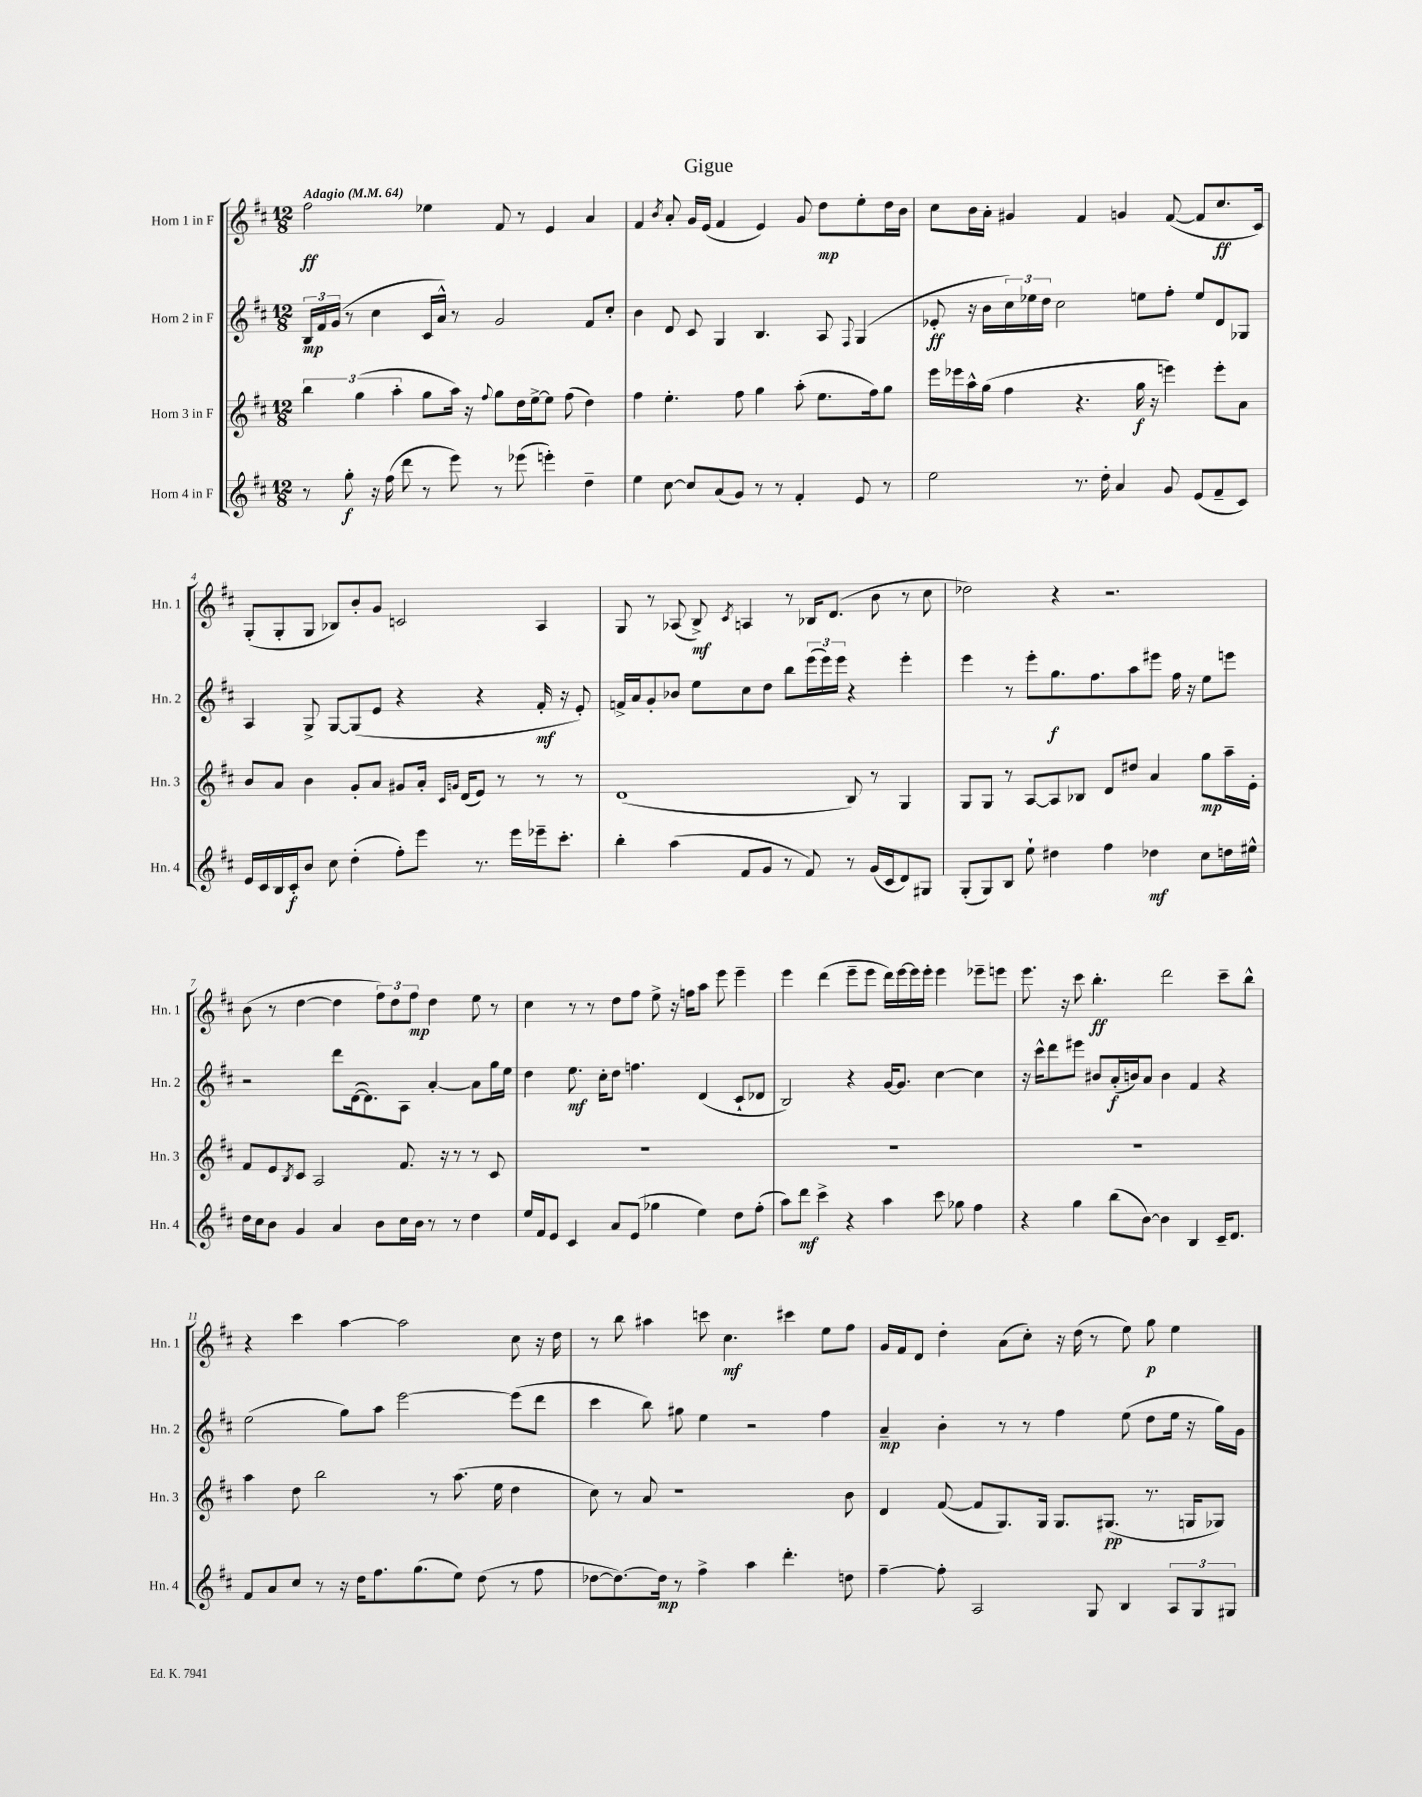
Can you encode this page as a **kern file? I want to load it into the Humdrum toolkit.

**kern	**dynam	**kern	**dynam	**kern	**dynam	**kern	**dynam
*part4	*part4	*part3	*part3	*part2	*part2	*part1	*part1
*staff4	*staff4	*staff3	*staff3	*staff2	*staff2	*staff1	*staff1
*I"Horn 4 in F	*	*I"Horn 3 in F	*	*I"Horn 2 in F	*	*I"Horn 1 in F	*
*I'Hn. 4	*	*I'Hn. 3	*	*I'Hn. 2	*	*I'Hn. 1	*
*clefG2	*	*clefG2	*	*clefG2	*	*clefG2	*
*k[f#c#]	*	*k[f#c#]	*	*k[f#c#]	*	*k[f#c#]	*
*M12/8	*	*M12/8	*	*M12/8	*	*M12/8	*
*MM64	*	*MM64	*	*MM64	*	*MM64	*
=1	=1	=1	=1	=1	=1	=1	=1
!	!	!	!	!	!	!LO:TX:a:B:t=Adagio	!
8r	.	6bb\	.	24B/LL	mp	2ff#\	ff
.	.	.	.	24f#/	.	.	.
.	.	.	.	(24g/JJ	.	.	.
8gg'\	f	.	.	8r	.	.	.
.	.	(6gg\	.	.	.	.	.
16r	.	.	.	4cc#\	.	.	.
(16ff#\	.	.	.	.	.	.	.
.	.	6aa'\	.	.	.	.	.
8ddd\	.	.	.	.	.	.	.
8r	.	8gg\L	.	16c#/LL	.	4ee-X\	.
.	.	.	.	16a^^/JJ)	.	.	.
8eee\)	.	16aa\Jk)	.	8r	.	.	.
.	.	16r	.	.	.	.	.
.	.	8qqff#/	.	.	.	.	.
8r	.	8gg\L	.	2g/	.	8f#/	.
(8eee-X\	.	16dd\L	.	.	.	8r	.
.	.	[16ee^\J	.	.	.	.	.
4eeen'\)	.	8ee\J]	.	.	.	4e/	.
.	.	(8ff#\	.	.	.	.	.
4dd~\	.	4dd\)	.	8f#/L	.	4a/	.
.	.	.	.	8cc#'/J	.	.	.
=2	=2	=2	=2	=2	=2	=2	=2
4ee\	.	4ff#\	.	4b\	.	4f#/	.
.	.	.	.	.	.	8qb/	.
[8cc#\	.	4.ee'\	.	8d/	.	8a'/	.
8cc#/L]	.	.	.	8c#/	.	16g/LL	.
.	.	.	.	.	.	(16e/JJ	.
(8a/	.	.	.	4G/	.	4f#/	.
8g/J)	.	8ff#\	.	.	.	.	.
8r	.	4gg\	.	4.B/	.	4e/)	.
8r	.	.	.	.	.	.	.
4f#'/	.	(8aa'\	.	.	.	8g/	.
.	.	8.ee\L	.	8A/	.	8dd\L	mp
.	.	.	.	8qqF#/	.	.	.
8e/	.	.	.	(4G/	.	8ee'\	.
.	.	16ff#\k)	.	.	.	.	.
8r	.	8gg\J	.	.	.	16dd\L	.
.	.	.	.	.	.	16b\JJ	.
=3	=3	=3	=3	=3	=3	=3	=3
2ee\	.	16eee\LL	.	8e-X'/	ff	8cc#\L	.
.	.	16eee-X\	.	.	.	.	.
.	.	16aa^^\	.	16r	.	16b\L	.
.	.	(16gg\JJ	.	16b\LL	.	16a'\JJ	.
.	.	4ff#\	.	24cc#\)	.	4g#X/	.
.	.	.	.	24ee-X\	.	.	.
.	.	.	.	24dd\JJ	.	.	.
.	.	.	.	2cc#\	.	.	.
8.r	.	4.r	.	.	.	4f#/	.
16dd'\	.	.	.	.	.	.	.
4a/	.	.	.	.	.	4gn/	.
.	.	16gg\	f	8een\L	.	.	.
.	.	16r	.	.	.	.	.
8g/	.	4eeen\)	.	8ff#'\J	.	([8f#/	.
(8e/L	.	.	.	8ee/L	.	8f#/L]	.
8f#~/	.	8eee'\L	.	8d/	.	8.cc#/	ff
8c#/J)	.	8a\J	.	8G-X/J	.	.	.
.	.	.	.	.	.	16c#/Jk)	.
!!LO:LB:g=z
=4	=4	=4	=4	=4	=4	=4	=4
16e/LL	.	8b/L	.	4A/	.	(8G'/L	.
16c#/	.	.	.	.	.	.	.
16B/	.	8a/J	.	.	.	8G'/	.
16c#'/J	f	.	.	.	.	.	.
8b/J	.	4b\	.	8G^/	.	8G/J	.
8cc#\	.	.	.	[8G/L	.	8B-X/L)	.
(4dd'\	.	8g'/L	.	(8G/]	.	8b'/	.
.	.	8a/J	.	8e/J	.	8g/J	.
8ff#'\L)	.	8g#X/L	.	4r	.	2cn/	.
8eee\J	.	16a'/Jk	.	.	.	.	.
.	.	16qqc#/LL	.	.	.	.	.
.	.	16qqgn/JJ	.	.	.	.	.
.	.	(16d/KL	.	.	.	.	.
8.r	.	8e/J)	.	4r	.	.	.
.	.	8r	.	.	.	.	.
16eee\LL	.	.	.	.	.	.	.
16eee-X~\J	.	8r	.	16f#'/	mf	4A/	.
8.ccc#'\J	.	.	.	16r	.	.	.
.	.	8r	.	8e'/)	.	.	.
=5	=5	=5	=5	=5	=5	=5	=5
4bb'\	.	(1d	.	16fn^/LL	.	8G/	.
.	.	.	.	16a/J	.	.	.
.	.	.	.	8g'/	.	8r	.
(4aa\	.	.	.	8b-X/J	.	(8A-X/	.
.	.	.	.	8ee\L	.	8B^/)	mf
.	.	.	.	.	.	8qc#/	.
8f#/L	.	.	.	8cc#\	.	4An/	.
8g/J	.	.	.	8dd\J	.	.	.
8r	.	.	.	8bb\L	.	8r	.
8f#/)	.	.	.	(24eee\L	.	16B-X/KL	.
.	.	.	.	24eee\)	.	.	.
.	.	.	.	.	.	(8.d/J	.
.	.	.	.	24eee\JJ	.	.	.
8r	.	8B/)	.	4r	.	.	.
(16g/LL	.	8r	.	.	.	8b\	.
16c#/J	.	.	.	.	.	.	.
8d/)	.	4G/	.	4eee'\	.	8r	.
8G#X/J	.	.	.	.	.	8cc#\	.
=6	=6	=6	=6	=6	=6	=6	=6
(8G'/L	.	8G/L	.	4eee\	.	2dd-X\)	.
8G/)	.	8G/J	.	.	.	.	.
8B/J	.	8r	.	8r	.	.	.
8ee`\	.	[8A/L	.	8eee'\L	.	.	.
4dd#X\	.	8A/]	.	8.gg\	f	4r	.
.	.	8B-X/J	.	.	.	.	.
.	.	.	.	8.ff#\	.	.	.
4ff#\	.	8d/L	.	.	.	2.r	.
.	.	8dd#X/J	.	8aa\	.	.	.
4dd-X\	mf	4a/	.	8eee#X\J	.	.	.
.	.	.	.	16ff#\	.	.	.
.	.	.	.	16r	.	.	.
8cc#\L	.	8gg\L	mp	8ee\L	.	.	.
16ddn\L	.	16aa~\L	.	8eeen\J	.	.	.
16ee#X^^\JJ	.	16e'\JJ	.	.	.	.	.
!!LO:LB:g=z
=7	=7	=7	=7	=7	=7	=7	=7
16dd\LL	.	8f#/L	.	2r	.	(8b\	.
16cc#\J	.	.	.	.	.	.	.
8b\J	.	8e/	.	.	.	8r	.
.	.	8qB/	.	.	.	.	.
4g/	.	8c#/J	.	.	.	[4dd\	.
.	.	2A/	.	.	.	.	.
4a/	.	.	.	8ddd\L	.	4dd\]	.
.	.	.	.	([16d\k	.	.	.
.	.	.	.	8.d\])	.	.	.
8b\L	.	.	.	.	.	12ff#\L)	.
.	.	.	.	.	.	12dd\	.
16cc#\L	.	8.f#/	.	8A\J	.	.	.
.	.	.	.	.	.	12ff#\J	mp
16b\JJ	.	.	.	.	.	.	.
8r	.	.	.	[4a'/	.	4dd\	.
.	.	16r	.	.	.	.	.
8r	.	8r	.	.	.	.	.
4dd\	.	8r	.	8a\L]	.	8ee\	.
.	.	8c#/	.	16gg\L	.	8r	.
.	.	.	.	16ee\JJ	.	.	.
=8	=8	=8	=8	=8	=8	=8	=8
16ee/LL	.	1.r	.	4dd\	.	4cc#\	.
16f#/J	.	.	.	.	.	.	.
8e/J	.	.	.	.	.	.	.
4c#/	.	.	.	8.ee\	mf	8r	.
.	.	.	.	.	.	8r	.
.	.	.	.	16cc#'\KL	.	.	.
8a/L	.	.	.	8dd\J	.	8dd\L	.
(8e/J	.	.	.	4.ffn\	.	8ff#\J	.
4gg-X\	.	.	.	.	.	8ee^\	.
.	.	.	.	.	.	16r	.
.	.	.	.	.	.	16ffn\KL	.
4ee\)	.	.	.	(4d/	.	8aa\J	.
.	.	.	.	.	.	8eee\	.
8dd\L	.	.	.	8c#`/L	.	4eee~\	.
(8ff#'\J	.	.	.	8d-X/J	.	.	.
=9	=9	=9	=9	=9	=9	=9	=9
8aa\L)	.	1.r	.	2B/)	.	4eee\	.
8ddd\J	mf	.	.	.	.	.	.
4ccc#^\	.	.	.	.	.	(4ddd\	.
4r	.	.	.	4r	.	8eee~\L	.
.	.	.	.	.	.	8eee\J	.
4aa\	.	.	.	[16g/KL	.	16ddd\LL)	.
.	.	.	.	8.g/J]	.	[16eee\	.
.	.	.	.	.	.	16eee\]	.
.	.	.	.	.	.	16eee'\JJ	.
8ccc#\	.	.	.	[4cc#\	.	4eee\	.
8gg-X\	.	.	.	.	.	.	.
4ff#\	.	.	.	4cc#\]	.	8eee-X~\L	.
.	.	.	.	.	.	8eeen\J	.
=10	=10	=10	=10	=10	=10	=10	=10
4r	.	1.r	.	16r	.	8.eee\	.
.	.	.	.	16ccc#^^\KL	.	.	.
.	.	.	.	8ddd\	.	.	.
.	.	.	.	.	.	16r	.
4gg\	.	.	.	8eee#X\J	.	8ccc#\	.
.	.	.	.	8b#X/L	.	4.bb'\	ff
(8bb\L	.	.	.	(16a'/L	f	.	.
.	.	.	.	16bn/J)	.	.	.
[8b\J)	.	.	.	8a/J	.	.	.
4b\]	.	.	.	4b\	.	2ddd\	.
4B/	.	.	.	4f#/	.	.	.
16c#~/KL	.	.	.	4r	.	8ccc#~\L	.
8.d/J	.	.	.	.	.	.	.
.	.	.	.	.	.	8bb^^\J	.
!!LO:LB:g=z
=11	=11	=11	=11	=11	=11	=11	=11
8f#/L	.	4aa\	.	(2ee\	.	4r	.
8a/	.	.	.	.	.	.	.
8cc#/J	.	8dd\	.	.	.	4ccc#\	.
8r	.	2bb\	.	.	.	.	.
16r	.	.	.	8gg\L)	.	[4aa\	.
16dd\KL	.	.	.	.	.	.	.
8.ff#\	.	.	.	8aa\J	.	.	.
.	.	.	.	[2eee\	.	2aa\]	.
(8.gg\	.	.	.	.	.	.	.
.	.	8r	.	.	.	.	.
8ee\J)	.	(8.aa\	.	.	.	.	.
(8dd\	.	.	.	.	.	.	.
.	.	16ee\	.	.	.	.	.
8r	.	4dd\	.	(8eee\L]	.	8cc#\	.
8ff#\	.	.	.	8ddd\J	.	16r	.
.	.	.	.	.	.	16dd\	.
=12	=12	=12	=12	=12	=12	=12	=12
[8dd-X\L	.	8cc#\)	.	4ccc#\	.	8r	.
8.dd-\_)	.	8r	.	.	.	8bb\	.
.	.	8a/	.	8bb\)	.	4aa#X\	.
16dd-\Jk]	mp	.	.	.	.	.	.
8r	.	1r	.	8gg#X\	.	.	.
4ff#^\	.	.	.	4ee\	.	8cccn\	.
.	.	.	.	.	.	4.cc#\	mf
4aa\	.	.	.	2r	.	.	.
4.ddd'\	.	.	.	.	.	4ccc#X\	.
.	.	.	.	4ff#\	.	8ee\L	.
8ddn\	.	8b\	.	.	.	8ff#\J	.
=13	=13	=13	=13	=13	=13	=13	=13
[4ff#~\	.	4d/	.	4a~/	mp	16g/LL	.
.	.	.	.	.	.	16f#/J	.
.	.	.	.	.	.	8d/J	.
8ff#'\]	.	([8f#/	.	4b'\	.	4dd'\	.
2A/	.	8f#/L]	.	.	.	.	.
.	.	8.G/)	.	8r	.	(8a\L	.
.	.	.	.	8r	.	8cc#'\J)	.
.	.	16G/Jk	.	.	.	.	.
.	.	8.G/L	.	4ff#\	.	16r	.
.	.	.	.	.	.	(16dd\	.
8G/	.	.	.	.	.	8r	.
.	.	(8.G#X/J	pp	.	.	.	.
4B/	.	.	.	(8ee\	.	8ee\)	.
.	.	8.r	.	8dd\L	.	8gg\	p
12A/L	.	.	.	16ee\Jk	.	4ee\	.
.	.	16Gn/KL	.	16r	.	.	.
12G/	.	.	.	.	.	.	.
.	.	8G-X/J)	.	16gg\LL)	.	.	.
12G#X/J	.	.	.	.	.	.	.
.	.	.	.	16g\JJ	.	.	.
==	==	==	==	==	==	==	==
*-	*-	*-	*-	*-	*-	*-	*-
